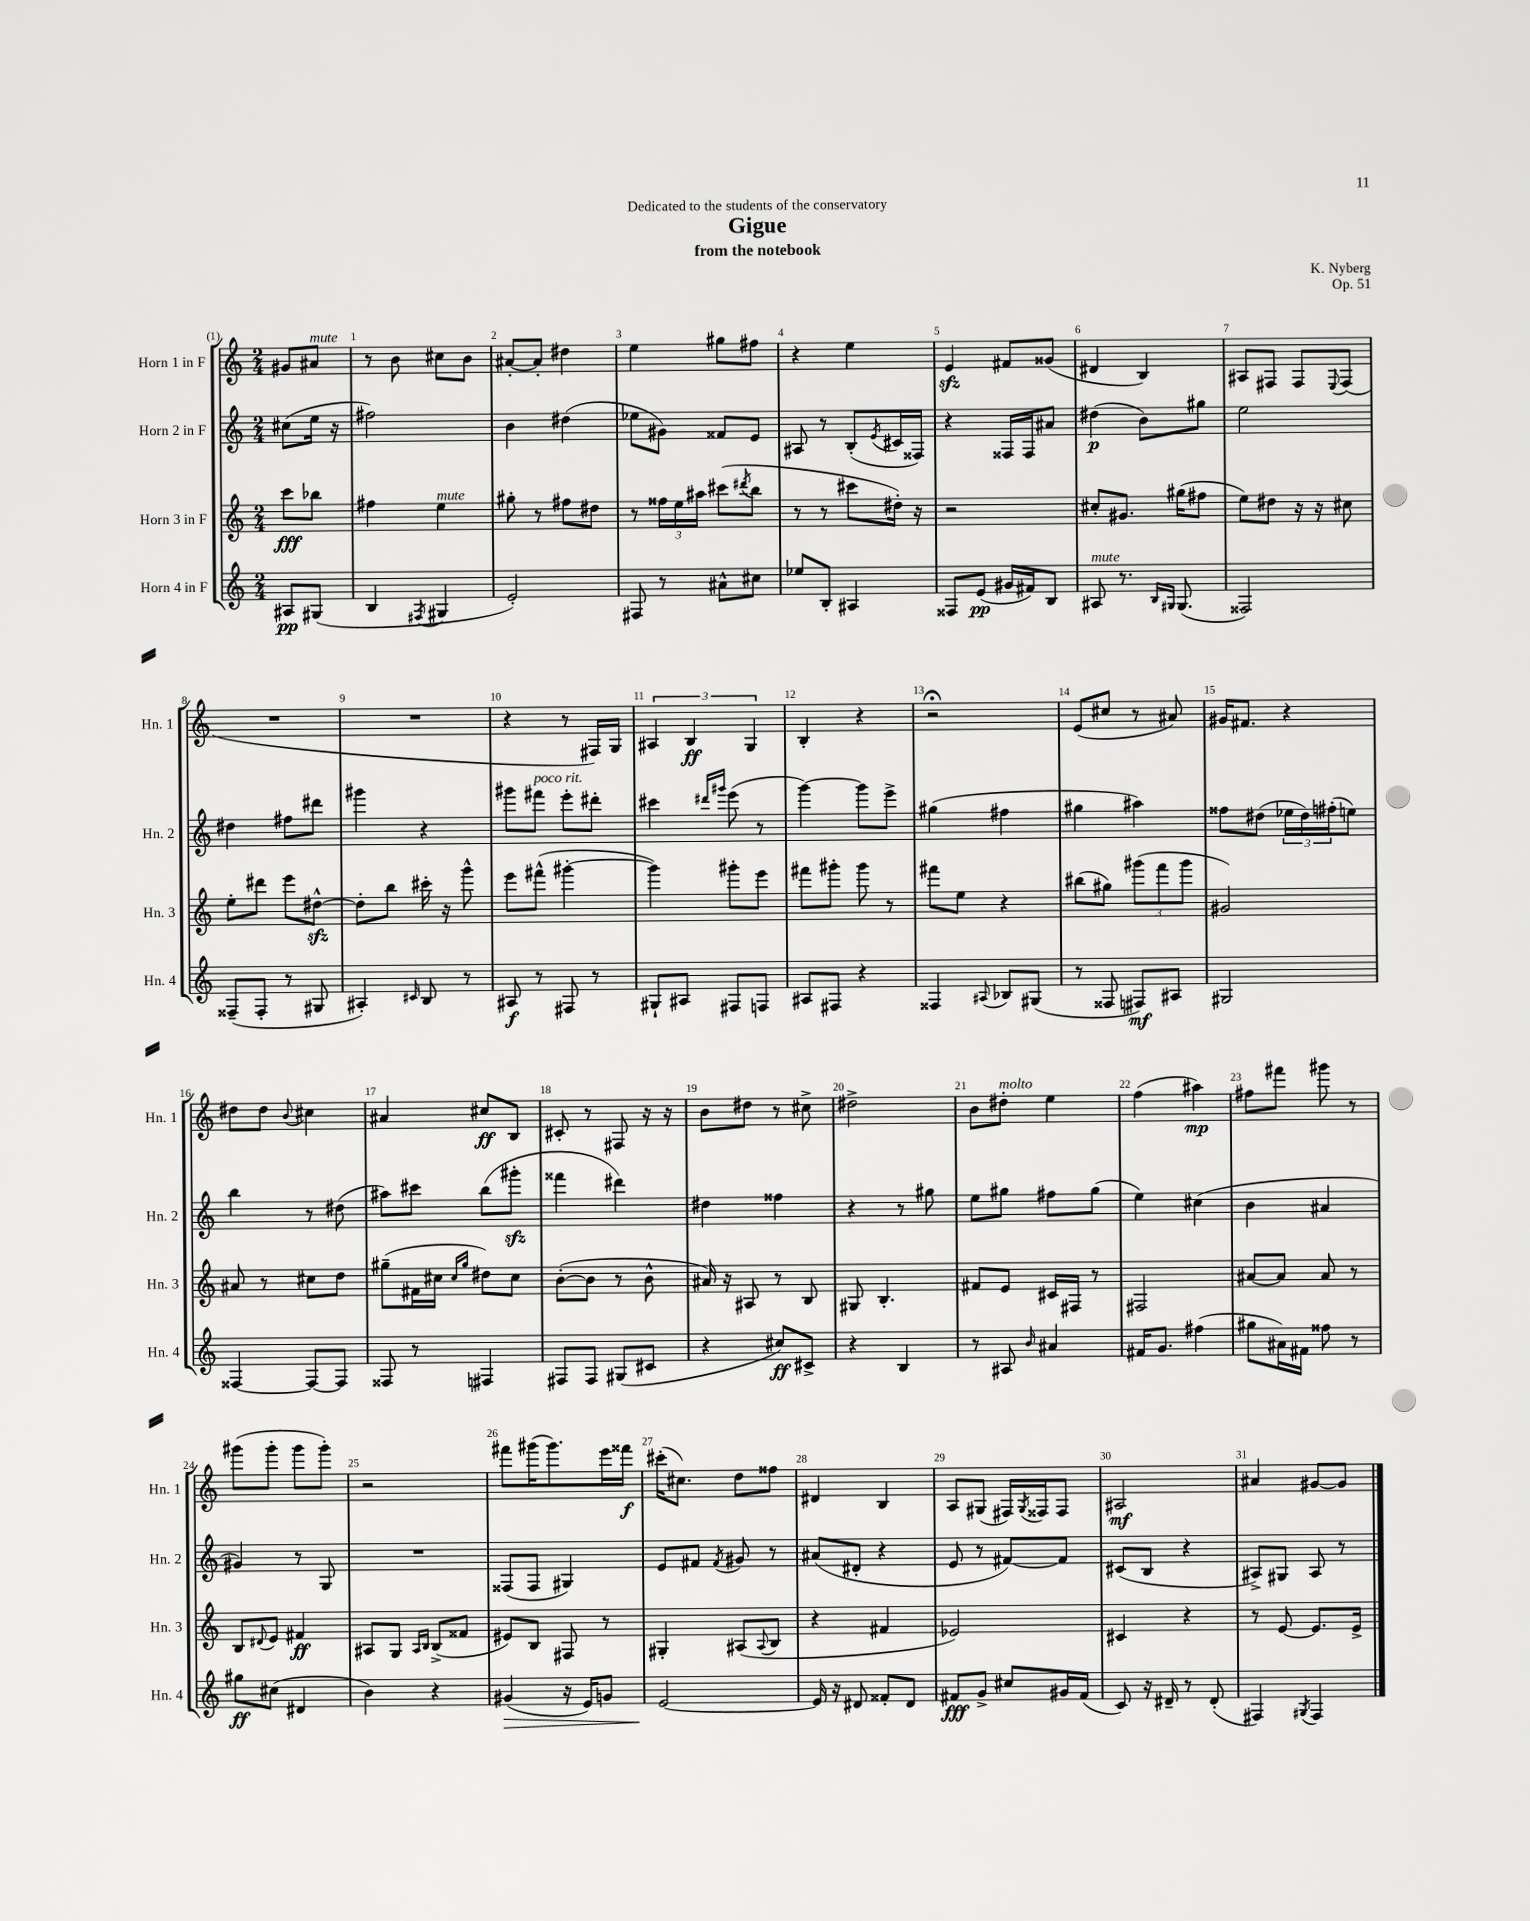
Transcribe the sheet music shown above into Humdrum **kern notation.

**kern	**kern	**kern	**kern
*staff4	*staff3	*staff2	*staff1
*clefG2	*clefG2	*clefG2	*clefG2
*k[]	*k[]	*k[]	*k[]
*M2/4	*M2/4	*M2/4	*M2/4
8A#	8ccc	(8cc#	8g#
(8G#	8bb-	16ee	8a#
.	.	16r	.
=	=	=	=
4B	4ff#	2ff#)	8r
.	.	.	8b
8qF#	.	.	.
4G#	4ee	.	8cc#
.	.	.	8b
=	=	=	=
2e')	8gg#'	4b	[8a#'
.	8r	.	8a#']
.	8ff#	(4dd#	4dd#
.	8dd#	.	.
=	=	=	=
8F#	8r	8ee-	4ee
8r	24ff##	8g#)	.
.	24ee	.	.
.	24aa#	.	.
8a#^^	(8ccc#	8f##	8gg#
.	8qddd#	.	.
8cc#	8bb	8e	8ff#
=	=	=	=
8ee-	8r	8A#	4r
8B'	8r	8r	.
4A#	8ccc#	(8B'	4ee
.	.	8qe	.
.	16dd#')	16c#	.
.	16r	16F##)	.
=	=	=	=
8F##	2r	4r	4e
(8e	.	.	.
16g#	.	16F##	8f#
16f#)	.	16F##	.
8B	.	8a#	(8g##
=	=	=	=
8A#	8cc#'	(4dd#	4d#
8.r	8.g#	.	.
.	.	8b)	4B)
16qqB	.	.	.
16qqG#	.	.	.
(8.G#	(16gg#	.	.
.	8ff#	8gg#	.
=	=	=	=
2F##)	8ee)	2ee	8A#
.	8dd#	.	8F#
.	16r	.	8F#
.	16r	.	.
.	.	.	8qqE
.	8cc#	.	(8F#
=	=	=	=
(8F##~	8ee'	4dd#	2r
8F##'	8ddd#	.	.
8r	8eee	8ff#	.
8G#	[8dd#^^	8ddd#	.
=	=	=	=
4A#')	8dd#']	4ggg#	2r
.	8bb	.	.
16qqc#	.	.	.
8B	16ccc#'	4r	.
.	16r	.	.
8r	8ggg^^	.	.
=	=	=	=
8A#	8eee	8ggg#	4r
8r	(8fff#^^	8fff#	.
8F#	[4ggg#'	8eee'	8r
8r	.	8ddd#'	16F#)
.	.	.	16G
=	=	=	=
8G#`	4ggg#])	4ccc#	6A#
8A#	.	.	.
.	.	.	6B
.	.	16qqddd#	.
.	.	16qqggg#	.
8F#	8ggg#'	(8eee	.
.	.	.	6G
8F	8eee	8r	.
=	=	=	=
8A#	8fff#	[4ggg)	4B'
8F#	8ggg#'	.	.
4r	8ggg#	8ggg]	4r
.	8r	8eee^	.
=	=	=	=
4F##	8fff#	(4gg#	2r;
.	8ee	.	.
8qqA#	.	.	.
8B-	4r	4ff#	.
(8G#	.	.	.
=	=	=	=
8r	(8bb#	4gg#	(8e
8F##	8gg#)	.	8cc#
8F#)	(12ggg#	4aa#)	8r
.	12fff	.	.
8A#	.	.	8a#)
.	12ggg#	.	.
=	=	=	=
2G#	2g#)	8ff##	16g#
.	.	.	8.f#
.	.	(8dd#	.
.	.	24ee-	4r
.	.	24dd#)	.
.	.	(24ff#'	.
.	.	8ee)	.
=	=	=	=
[4F##	8a#	4bb	8dd#
.	8r	.	8dd#
.	.	.	8qqb
8F##_	8cc#	8r	4cc#
8F##]	8dd	(8dd#	.
=	=	=	=
8F##	(8gg#~	8aa#)	4a#
8r	16f#	8ccc#	.
.	16cc#	.	.
.	16qqcc#	.	.
.	16qqgg#	.	.
4F#	8dd#)	(8bb	8cc#
.	8cc#	8ggg#'	8B
=	=	=	=
8F#	([8b'	4fff##	8c#'
8F#	8b]	.	8r
(8G#	8r	4ddd#)	8F#
8c#	8b^^	.	16r
.	.	.	16r
=	=	=	=
4r	16a#)	4dd#	8b
.	16r	.	.
.	8A#	.	8dd#
8cc#)	8r	4ff##	8r
8c#^	8B	.	8cc#^
=	=	=	=
4r	8G#	4r	2dd#^
.	4.B'	.	.
4B	.	8r	.
.	.	8gg#	.
=	=	=	=
8r	8f#	8ee	8b
8A#	8e	8gg#	8dd#'
16qqb	.	.	.
4a#	16c#	8ff#	4ee
.	16F#	.	.
.	8r	(8gg#	.
=	=	=	=
16f#	2F#	4ee)	(4ff
8.g	.	.	.
(4ff#	.	(4cc#	4aa#)
=	=	=	=
8gg#	[8a#	4b	8ff#
16a#)	8a#]	.	8fff#
16f#	.	.	.
8ff##	8a#	4a#	8ggg#
8r	8r	.	8r
=	=	=	=
8gg#	8B	4g#)	(8ggg#
.	8qqd#	.	.
(8cc#	8e	.	8ggg#'
4d#	4f#	8r	8ggg#
.	.	8G	8ggg#')
=	=	=	=
4b)	8A#	2r	2r
.	8G	.	.
.	16qqA#	.	.
.	16qqB	.	.
4r	(8B^	.	.
.	8f##	.	.
=	=	=	=
(4g#	8e#)	(8F##	8fff#
.	8B	8F##	(16ggg#
.	.	.	8.ggg#)
16r	8F#	4G#)	.
16e)	.	.	.
8g	8r	.	16eee
.	.	.	16fff##
=	=	=	=
[2e	4G#'	8e	(16ccc#'
.	.	.	8.cc#)
.	.	8f#	.
.	.	8qf#	.
.	(8A#	8g#	8dd
.	8qqA#	.	.
.	8B	8r	8ff##
=	=	=	=
16e]	4r	(8a#	4d#
16r	.	.	.
8d#	.	8d#'	.
8f##'	4f#	4r	4B
8d#	.	.	.
=	=	=	=
8f#	2e-)	8e	8A
8g^	.	8r	(8G#
8cc#	.	[8f#)	16F#)
.	.	.	8qG#
.	.	.	16F##
16g#	.	8f#]	8F##
(16f#	.	.	.
=	=	=	=
8c)	4c#	(8c#	2A#
16r	.	8B	.
16d#~	.	.	.
8r	4r	4r	.
(8d#'	.	.	.
=	=	=	=
4F#)	8r	8A#^)	4a#
.	[8e	8G#	.
8qG#	.	.	.
4F#	8.e]	8A#	[8g#
.	.	8r	8g#]
.	16e^	.	.
==	==	==	==
*-	*-	*-	*-
